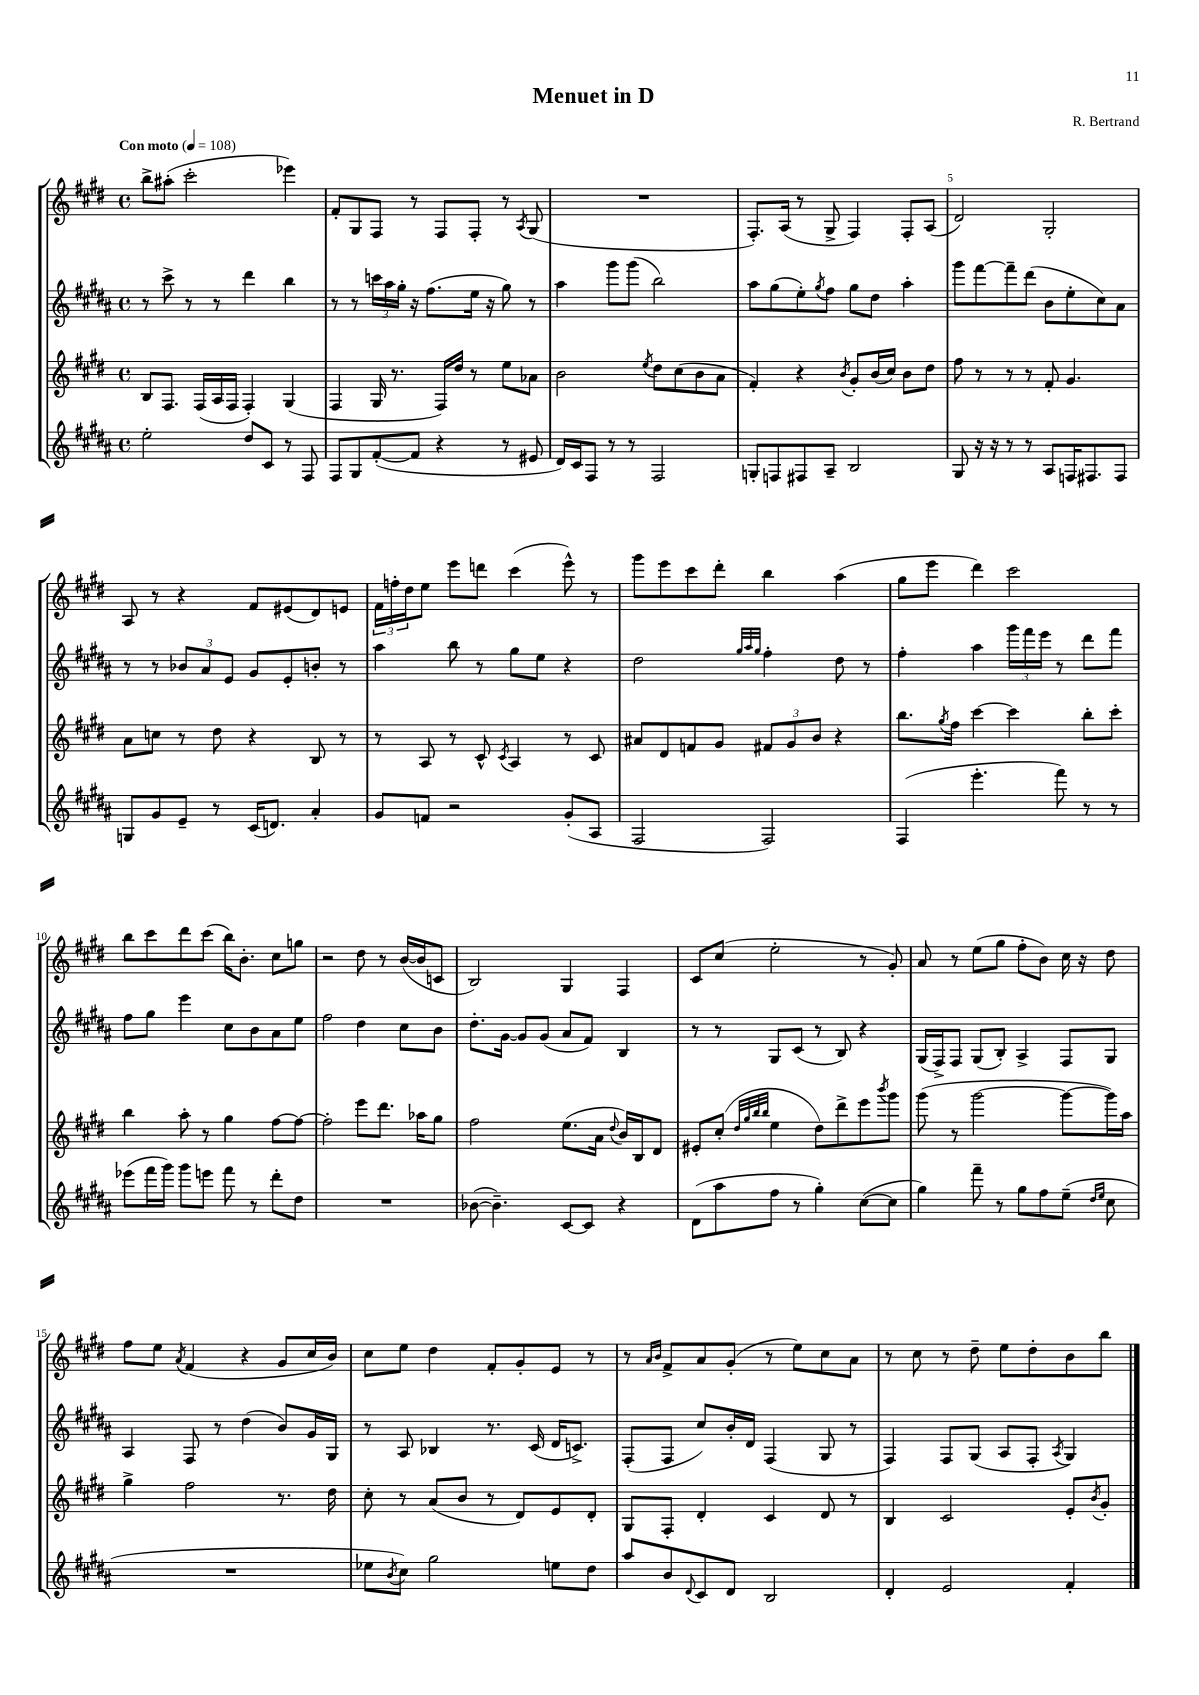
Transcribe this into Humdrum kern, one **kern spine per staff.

**kern	**kern	**kern	**kern
*part4	*part3	*part2	*part1
*staff4	*staff3	*staff2	*staff1
*clefG2	*clefG2	*clefG2	*clefG2
*k[f#c#g#d#a#]	*k[f#c#g#d#]	*k[f#c#g#d#a#]	*k[f#c#g#d#]
*M4/4	*M4/4	*M4/4	*M4/4
*met(c)	*met(c)	*met(c)	*met(c)
*MM108	*MM108	*MM108	*MM108
=1	=1	=1	=1
!	!	!	!LO:TX:a:B:t=Con moto
2ee'\	8B/L	8r	8bb^\L
.	8.F#/J	8ccc#^\	(8aa#X'\J
.	.	8r	2ccc#'\
.	(16F#/LL	.	.
.	16A/	8r	.
.	16F#/JJ	.	.
8dd#/L	4F#'/)	4ddd#\	.
8c#/J	.	.	.
8r	(4G#/	4bb\	4eee-X\)
8F#/	.	.	.
=2	=2	=2	=2
8F#/L	4F#/	8r	8f#'/L
8G#/	.	8r	8G#/
([8f#'/	16G#/	24cccn\LL	8F#/J
.	.	24aa#\	.
.	8.r	.	.
.	.	24gg#'\JJ	.
8f#/J]	.	16r	8r
.	.	(8.ff#\L	.
4r	16F#/LL)	.	8F#/L
.	16dd#/JJ	.	.
.	8r	16ee\Jk	8F#'/J
.	.	16r	.
8r	8ee\L	8gg#\)	8r
.	.	.	8qA/
8e#X/	8a-X\J	8r	(8G#/
=3	=3	=3	=3
16d#/LL)	2b\	4aa#\	1r
16c#/J	.	.	.
8F#/J	.	.	.
8r	.	8ggg#\L	.
8r	.	(8ggg#\J	.
.	8qee/	.	.
2F#/	8dd#\L	2bb\)	.
.	(8cc#\	.	.
.	8b\	.	.
.	8a\J	.	.
=4	=4	=4	=4
8Gn'/L	4f#'/)	8aa#\L	8.F#'/L)
8Fn/	.	(8gg#\	.
.	.	.	(16A/Jk
8F#X/	4r	8ee'\)	8r
.	.	8qgg#/	.
8A#~/J	.	8ff#\J	8G#^/
.	8qb/	.	.
2B/	8g#'/L	8gg#\L	4F#/)
.	(16b/L	8dd#\J	.
.	16cc#/JJ)	.	.
.	8b\L	4aa#'\	8F#'/L
.	8dd#\J	.	(8A/J
=5	=5	=5	=5
8G#/	8ff#\	8ggg#\L	2d#/)
16r	8r	[8fff#\	.
16r	.	.	.
8r	8r	8fff#~\]	.
8r	8r	(8ddd#\J	.
8A#/L	8f#'/	8b\L	2G#'/
16Fn/K	4.g#/	8ee'\	.
8.F#X/	.	.	.
.	.	8cc#\)	.
8F#/J	.	8a#\J	.
!!LO:LB:g=z
=6	=6	=6	=6
8Gn/L	8a\L	8r	8A/
8g#/	8ccn\J	8r	8r
8e~/J	8r	12b-X/L	4r
.	.	12a#/	.
8r	8dd#\	.	.
.	.	12e/J	.
(16c#/KL	4r	8g#/L	8f#/L
8.dn/J)	.	.	.
.	.	8e'/	(8e#X/
4a#'/	8B/	8bn'/J	8d#/)
.	8r	8r	8en/J
=7	=7	=7	=7
8g#/L	8r	4aa#\	24f#\LL
.	.	.	24ffn'\
.	.	.	24dd#\J
8fn/J	8A/	.	8ee\J
2r	8r	8bb\	8eee\L
.	8c#^^/	8r	8dddn\J
.	8qc#/	.	.
.	4A/	8gg#\L	(4ccc#\
.	.	8ee\J	.
(8g#'/L	8r	4r	8eee^^\)
8A#/J	8c#/	.	8r
=8	=8	=8	=8
2F#/	8a#X/L	2dd#\	8ggg#\L
.	8d#/	.	8eee\
.	8fn/	.	8ccc#\
.	8g#/J	.	8ddd#'\J
.	.	32qqgg#/LLL	.
.	.	32qqaa#/	.
.	.	32qqgg#/JJJ	.
2F#/)	12f#X/L	4ff#'\	4bb\
.	12g#/	.	.
.	12b/J	.	.
.	4r	8dd#\	(4aa\
.	.	8r	.
=9	=9	=9	=9
(4F#/	8.bb\L	4ff#'\	8gg#\L
.	.	.	8eee\J
.	8qgg#/	.	.
.	16ff#\Jk	.	.
4.eee'\	[4ccc#\	4aa#\	4ddd#\)
.	4ccc#\]	24ggg#\LL	2ccc#\
.	.	24fff#\	.
.	.	24eee\JJ	.
8fff#\)	.	8r	.
8r	8bb'\L	8ddd#\L	.
8r	8ccc#'\J	8fff#\J	.
!!LO:LB:g=z
=10	=10	=10	=10
(8eee-X\L	4bb\	8ff#\L	8bb\L
16fff#\L	.	8gg#\J	8ccc#\
16ggg#\JJ)	.	.	.
8ggg#\L	8aa'\	4eee\	8ddd#\
8eeen\J	8r	.	(8ccc#\J
8fff#\	4gg#\	8cc#\L	16bb\KL)
.	.	.	8.b'\J
8r	.	8b\	.
8ddd#'\L	[8ff#\L	8a#\	8cc#\L
8dd#\J	8ff#\J_	8ee\J	8ggn\J
=11	=11	=11	=11
1r	2ff#'\]	2ff#\	2r
.	8eee\L	4dd#\	8dd#\
.	8.ddd#\J	.	8r
.	.	8cc#\L	([16b/LL
.	16aa-X\KL	.	16b/J]
.	8gg#\J	8b\J	8cn/J
=12	=12	=12	=12
([8b-X\	2ff#\	8.dd#'\L	2B/)
4.b-~\])	.	.	.
.	.	[16g#\Jk	.
.	.	8g#/L]	.
.	.	(8g#/J	.
[8c#/L	(8.ee\L	8a#/L	4G#/
8c#/J]	.	8f#/J)	.
.	16a\Jk	.	.
.	8qqdd#/	.	.
4r	16b/LL)	4B/	4F#/
.	16B/J	.	.
.	8d#/J	.	.
=13	=13	=13	=13
(8d#\L	8e#X'/L	8r	8c#/L
8aa#\	(8cc#'/J	8r	(8cc#/J
.	32qqdd#/LLL	.	.
.	32qqgg#/	.	.
.	32qqbb/	.	.
.	32qqbb/JJJ	.	.
8ff#\J	4ee\	8G#/L	2ee'\
8r	.	(8c#/J	.
4gg#'\)	8dd#\L)	8r	.
.	8ddd#^\	8B/)	.
([8cc#\L	8eee\	4r	8r
.	8qbbb/	.	.
8cc#\J]	8ggg#\J	.	8g#'/)
=14	=14	=14	=14
4gg#\)	(8ggg#\	(16G#/LL	8a/
.	.	16F#^/J)	.
.	8r	8F#/J	8r
8fff#~\	[2ggg#\	(8G#/L	(8ee\L
8r	.	8B'/J)	8gg#\J
8gg#\L	.	4A#^/	8ff#'\L
8ff#\	.	.	8b\J)
(8ee~\J	8ggg#\L_	8F#/L	16cc#\
.	.	.	16r
16qqdd#/LL	.	.	.
16qqee/JJ	.	.	.
8cc#\	16ggg#\L])	8G#/J	8dd#\
.	16aa\JJ	.	.
!!LO:LB:g=z
=15	=15	=15	=15
1r	4gg#^\	4A#/	8ff#\L
.	.	.	8ee\J
.	.	.	8qa/
.	2ff#\	8F#/	(4f#/
.	.	8r	.
.	.	(4dd#\	4r
.	8.r	8b/L)	8g#/L
.	.	16g#/L	16cc#/L
.	16dd#\	16G#/JJ	16b/JJ)
=16	=16	=16	=16
8ee-X\L	8cc#'\	8r	8cc#\L
8qb/	.	.	.
8cc#\J)	8r	8A#/	8ee\J
2gg#\	(8a/L	4B-X/	4dd#\
.	8b/J	.	.
.	8r	8.r	8f#'/L
.	8d#/L)	.	8g#'/
.	.	(16c#/	.
8een\L	8e/	16d#/KL	8e/J
.	.	8.cn^/J)	.
8dd#\J	8d#'/J	.	8r
=17	=17	=17	=17
8aa#/L	8G#/L	(8F#'/L	8r
.	.	.	16qqa/LL
.	.	.	16qqb/JJ
8b/	8F#'/J	8F#/J	8f#^/L
8qqd#/	.	.	.
8c#/	4d#'/	8cc#/L)	8a/
8d#/J	.	16b'/L	(8g#'/J
.	.	16d#/JJ	.
2B/	4c#/	(4F#/	8r
.	.	.	8ee\L)
.	8d#/	8G#/	8cc#\
.	8r	8r	8a\J
=18	=18	=18	=18
4d#'/	4B/	4F#/)	8r
.	.	.	8cc#\
2e/	2c#/	8F#/L	8r
.	.	(8G#/J	8dd#~\
.	.	8A#/L	8ee\L
.	.	8F#'/J	8dd#'\
.	.	8qA#/	.
4f#'/	8e'/L	4G#/)	8b\
.	8qb/	.	.
.	8g#'/J	.	8bb\J
==	==	==	==
*-	*-	*-	*-
